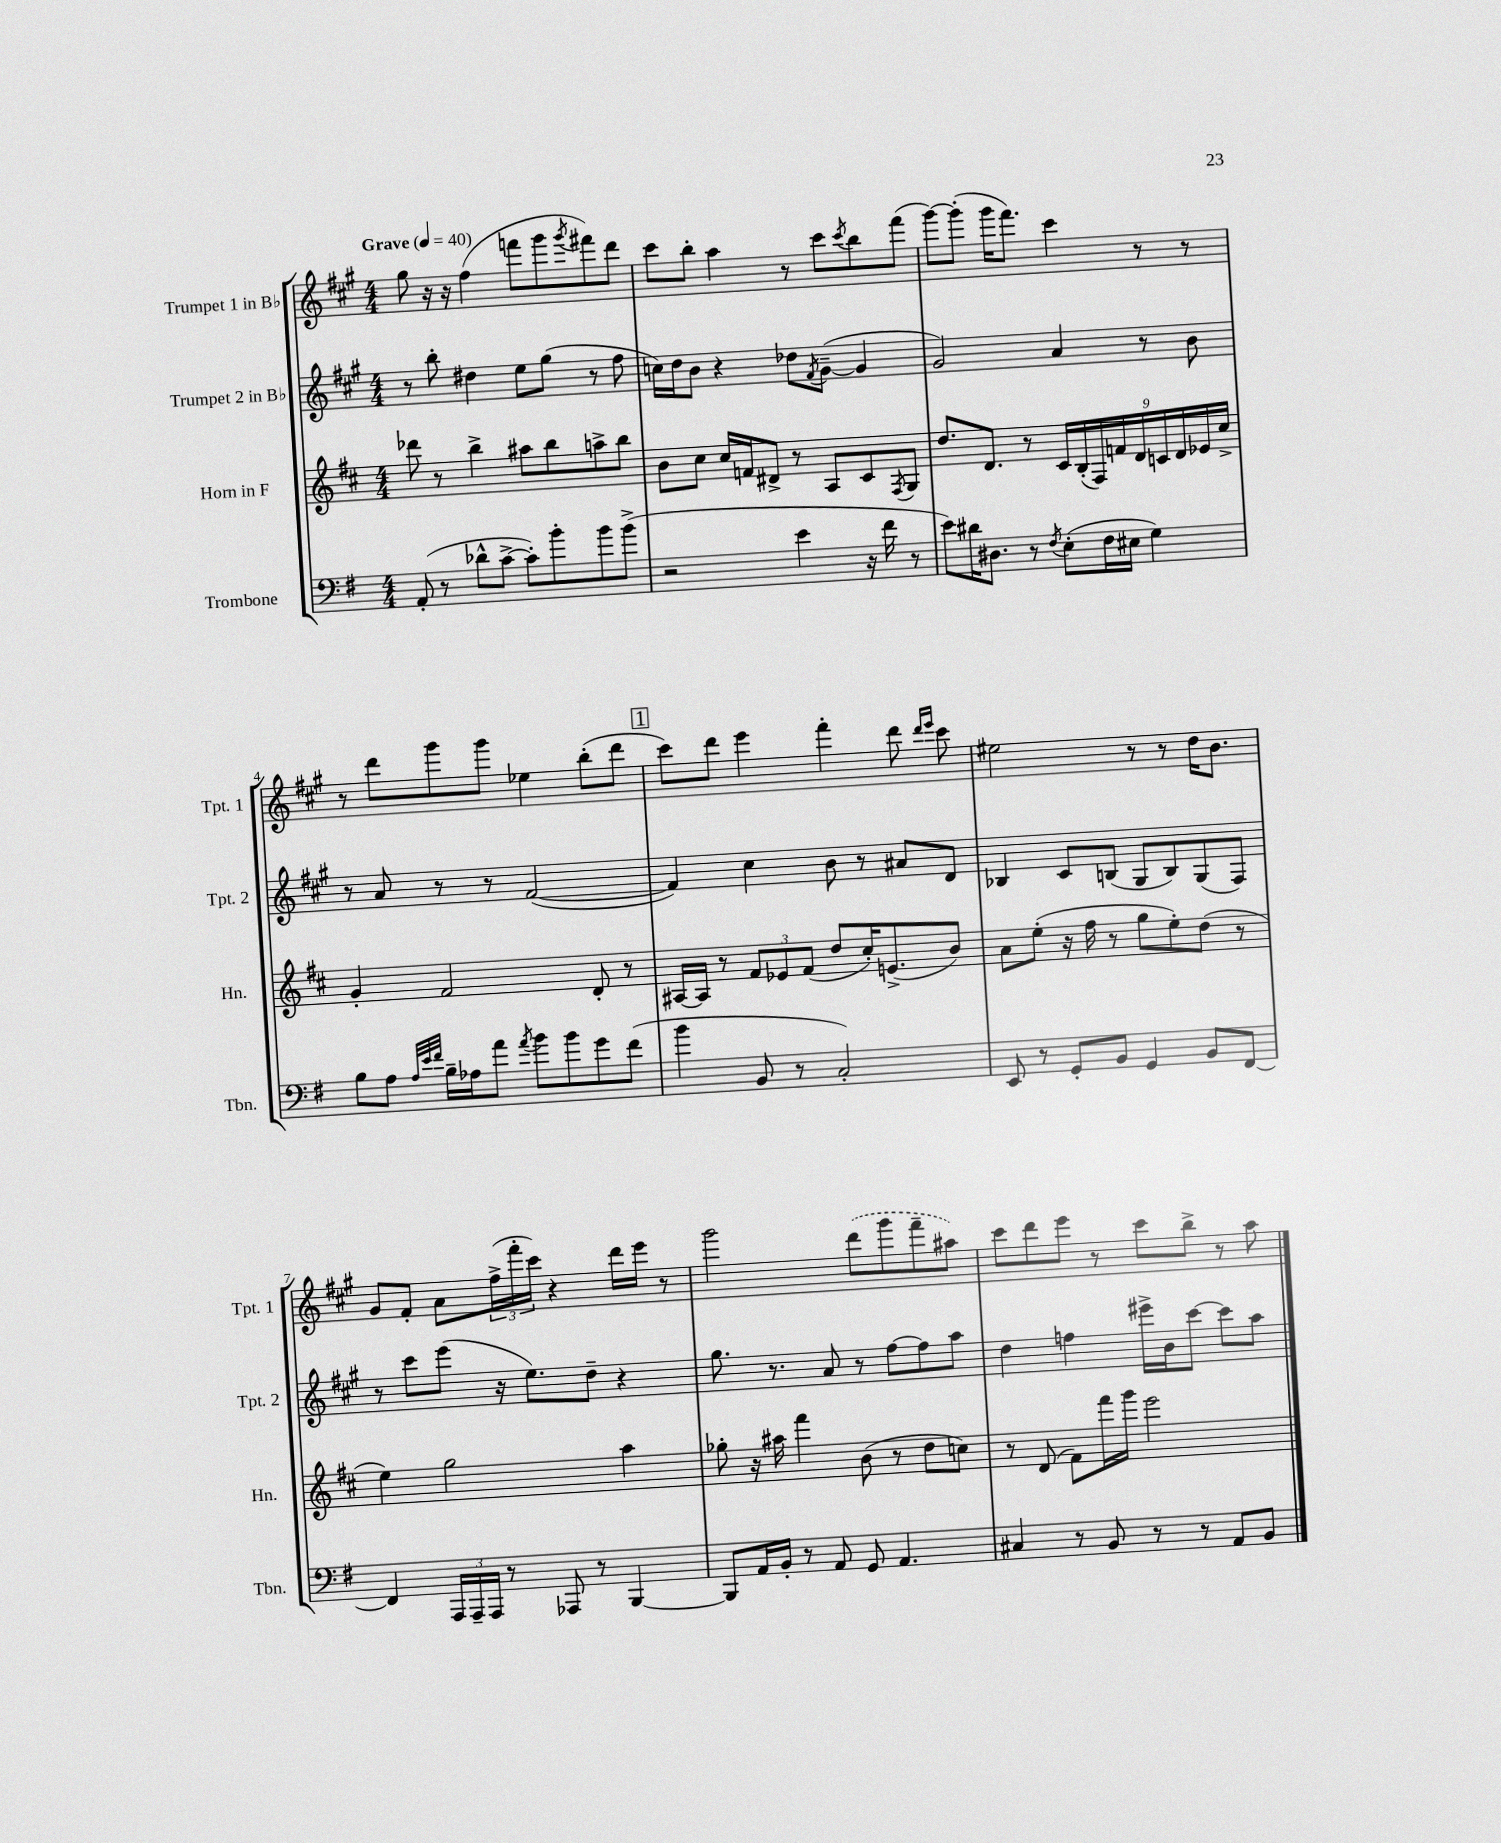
<<
\new StaffGroup <<
\new Staff = "s0" \with { instrumentName = "Trumpet 1 in Bb" shortInstrumentName = "Tpt. 1" } {
    \clef treble \key a \major \numericTimeSignature \time 4/4 \tempo "Grave" 4 = 40
    gis''8 r16 r16 fis''4( f'''8 gis'''8 \acciaccatura { gis'''8 } fis'''8) d'''8 |
    cis'''8 b''8-. a''4 r8 cis'''8 \acciaccatura { cis'''8 } b''8 fis'''8( |
    gis'''8~) gis'''8-.( gis'''16 fis'''8.) cis'''4 r8 r8 |
    r8 d'''8 gis'''8 gis'''8 ees''4 b''8-.( d'''8 |
    \mark \markup { \box "1" } cis'''8) d'''8 e'''4 fis'''4-. d'''8 \grace { d'''16 e'''16 } cis'''8 |
    eis''2 r8 r8 d''16 b'8. |
    gis'8 fis'8-. a'8 \tuplet 3/2 { fis''16->( fis'''16-. cis'''16) } r4 d'''16 e'''16 r8 |
    gis'''2 \once \slurDashed d'''8( gis'''8 fis'''8-- ais''8) |
    cis'''8 d'''8 e'''8 r8 cis'''8 b''8-> r8 a''8 \bar "|." |
}
\new Staff = "s1" \with { instrumentName = "Trumpet 2 in Bb" shortInstrumentName = "Tpt. 2" } {
    \clef treble \key a \major \numericTimeSignature \time 4/4
    r8 b''8-. dis''4 e''8 gis''8( r8 fis''8 |
    c''16) d''16 b'8 r4 des''8 \acciaccatura { fis'8 } gis'8~--( gis'4 |
    gis'2) a'4 r8 b'8 |
    r8 a'8 r8 r8 fis'2~( |
    \mark \markup { \box "1" } fis'4) cis''4 b'8 r8 ais'8 d'8 |
    bes4 cis'8 b8( gis8 b8) gis8( fis8) |
    r8 cis'''8 e'''8( r16 e''8.) d''8-- r4 |
    gis''8. r8. a'8 r8 fis''8~ fis''8 a''8 |
    d''4 f''4 eis'''16-> b'16 cis'''8~ cis'''8 a''8 \bar "|." |
}
\new Staff = "s2" \with { instrumentName = "Horn in F" shortInstrumentName = "Hn." } {
    \clef treble \key d \major \numericTimeSignature \time 4/4
    des'''8 r8 b''4-> ais''8 b''8 a''8-> b''8 |
    b'8 cis''8 cis''16 f'16 dis'8-> r8 a8 cis'8 \acciaccatura { fis8 } g8 |
    d''8. d'8. r8 \tuplet 9/8 { cis'16 b16-.( fis16) f'16 d'16 c'16 d'16 ees'16 cis''16-> } |
    g'4-. fis'2 d'8-. r8 |
    \mark \markup { \box "1" } ais16~ ais16 r8 \tuplet 3/2 { fis'8 ees'8 fis'8( } d''8 cis''16-.) e'8.->( b'8) |
    a'8 e''8-.( r16 fis''16 r8 g''8 e''8-.) d''8( r8 |
    e''4) g''2 a''4 |
    ges''8-. r16 ais''16 fis'''4 b'8( r8 d''8 c''8) |
    r8 d'8( fis'8) fis'''16 g'''16 e'''2 \bar "|." |
}
\new Staff = "s3" \with { instrumentName = "Trombone" shortInstrumentName = "Tbn." } {
    \clef bass \key g \major \numericTimeSignature \time 4/4
    a,8-.( r8 des'8-^ c'8~-> c'8-.) b'8-. b'8 b'8->( |
    r2 e'4 r16 fis'16 r8 |
    e'8) dis'16 dis8. r8 \acciaccatura { fis8 } e8-.( fis16 eis16 g4) |
    b8 a8 \grace { a32 e'32 fis'32 } b16-- aes16 a'8 \acciaccatura { a'8 } b'8 b'8 g'8 fis'8( |
    \mark \markup { \box "1" } b'4 b,8 r8 c2-.) |
    e,8 r8 g,8-. b,8 g,4 b,8 fis,8~ |
    fis,4 \tuplet 3/2 { a,,16 a,,16-- a,,16 } r8 aes,,8 r8 b,,4~ |
    b,,8 a,16 b,16-. r8 a,8 g,8 a,4. |
    cis4 r8 b,8 r8 r8 a,8 b,8 \bar "|." |
}
>>
>>
